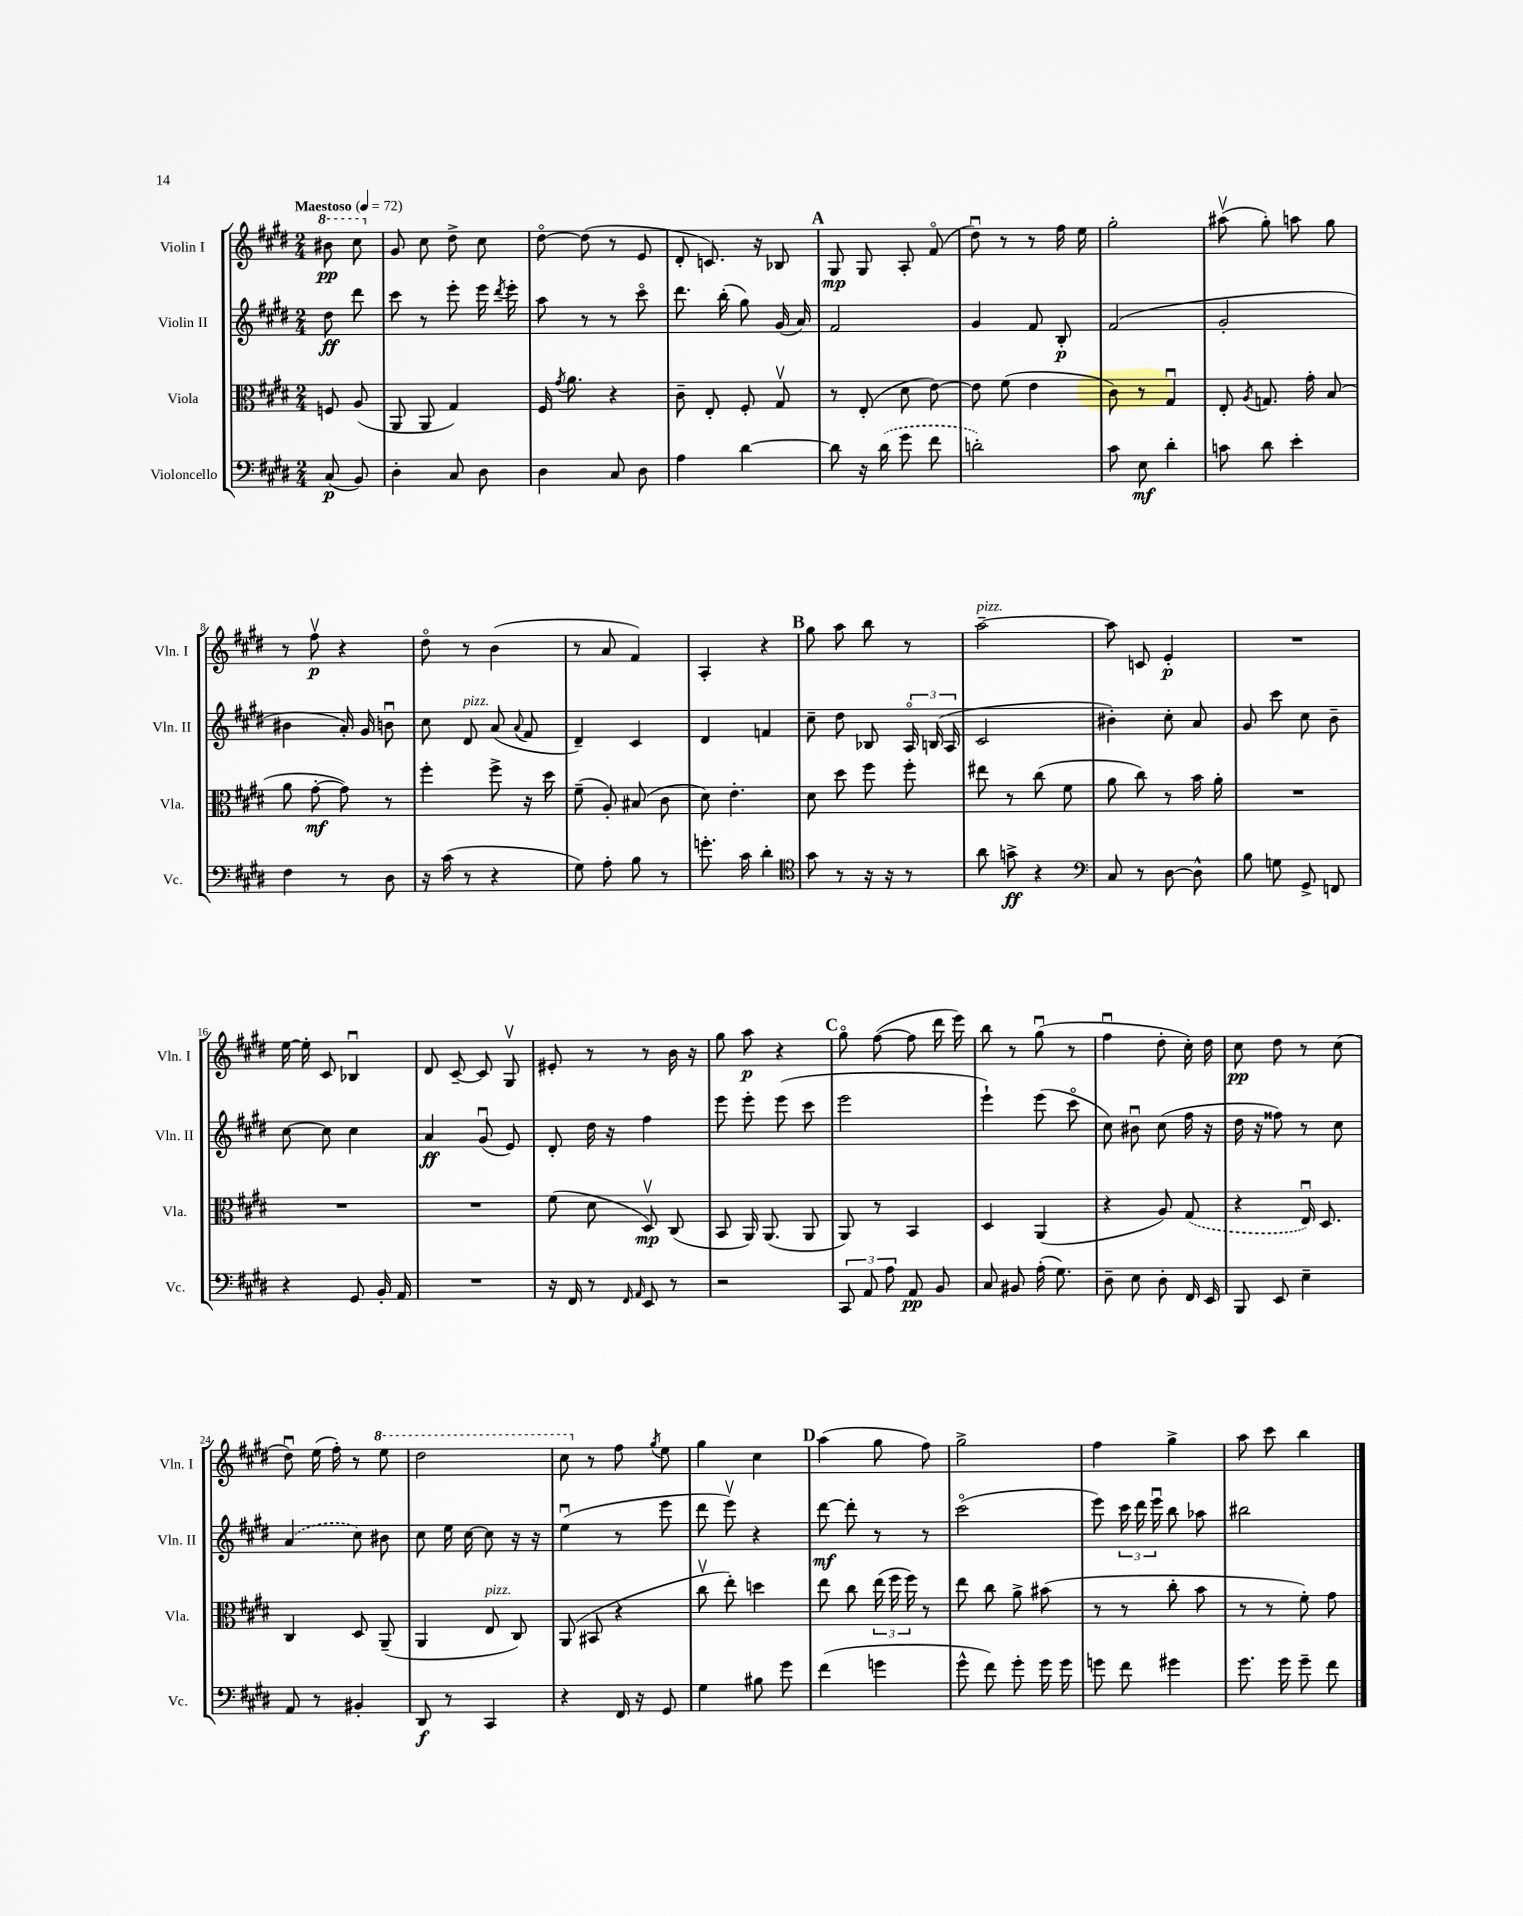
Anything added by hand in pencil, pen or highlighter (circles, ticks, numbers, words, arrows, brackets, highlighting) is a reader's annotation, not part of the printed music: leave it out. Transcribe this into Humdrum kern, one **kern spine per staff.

**kern	**kern	**kern	**kern
*staff4	*staff3	*staff2	*staff1
*clefF4	*clefC3	*clefG2	*clefG2
*k[f#c#g#d#]	*k[f#c#g#d#]	*k[f#c#g#d#]	*k[f#c#g#d#]
*M2/4	*M2/4	*M2/4	*M2/4
*MM72	*MM72	*MM72	*MM72
(8C#	8F	8dd#	8bb#
8BB)	(8A	8ddd#	8ccc#
=	=	=	=
4D#'	8AA	8ccc#	8g#
.	8AA	8r	8cc#
8C#	4G#)	8eee'	8dd#^
8D#	.	16eee	8cc#
.	.	8qddd#	.
.	.	16eee'	.
=	=	=	=
4D#	16F#	8aa	[8dd#o
.	8qg#	.	.
.	8.a	.	.
.	.	8r	(8dd#]
8C#	4r	8r	8r
8D#	.	8ccc#o	8e
=	=	=	=
4A	8c#~	8.ddd#	8d#'
.	8E'	.	8.c)
.	.	(16bb'	.
[4d#	8F#'	8gg#)	.
.	.	.	16r
.	8G#v	(16g#	8B-
.	.	16a)	.
=	=	=	=
8d#]	8r	2f#	8G#
16r	(8E'	.	8G#
(16d#	.	.	.
8g#	8d#	.	8A'
8f#	[8e)	.	(8f#o
=	=	=	=
2d')	8e]	4g#	8dd#u)
.	(8f#	.	8r
.	4e	8f#	8r
.	.	8B'	16ff#
.	.	.	16ee
=	=	=	=
8c#	8c#)	(2f#	2gg#'
8E	8r	.	.
4d#'	4G#u	.	.
=	=	=	=
8c	8E'	2g#'	(8aa#v
.	8qA	.	.
8d#	8.G	.	8gg#')
4e'	.	.	8aa
.	16g#'	.	.
.	(8B	.	8gg#
=	=	=	=
4F#	8a	4b#	8r
.	[8g#'	.	8ff#v
8r	8g#])	16a')	4r
.	.	16g#	.
8D#	8r	8bu	.
=	=	=	=
16r	4ff#'	8cc#	8dd#o
(16c#	.	.	.
8r	.	8d#	8r
4r	8ff#^	(8a	(4b
.	.	8qqa	.
.	16r	8f#	.
.	16dd#	.	.
=	=	=	=
8G#)	(8f#~	4d#~)	8r
8A'	8A')	.	8a
8B	(8B#	4c#	4f#)
8r	8c#	.	.
=	=	=	=
8.g'	8d#)	4d#	4A'
.	4.e'	.	.
16c#	.	.	.
4d#'	.	4f	4r
=	=	=	=
*clefC4	*	*	*
8g#	8d#	8cc#~	8gg#
8r	8dd#	8dd#	8aa
16r	8ff#	8B-	8bb
16r	.	.	.
8r	8ff#'	24Ao	8r
.	.	(24B	.
.	.	24A	.
=	=	=	=
8a	8ee#	2c#	[2aa~
8g^	8r	.	.
4r	(8cc#	.	.
.	8f#	.	.
=	=	=	=
*clefF4	*	*	*
8C#	8a	4b#')	8aa]
8r	8cc#)	.	8c
[8D#	8r	8cc#'	4e'
8D#^^]	16b	8a	.
.	16a'	.	.
=	=	=	=
8B	2r	8g#	2r
8G	.	8ccc#	.
8GG#^	.	8cc#	.
8FF	.	8b~	.
=	=	=	=
4r	2r	[8cc#	[16ee
.	.	.	16ee']
.	.	8cc#]	8c#
8GG#	.	4cc#	4B-u
16BB'	.	.	.
16AA	.	.	.
=	=	=	=
2r	2r	4a	8d#
.	.	.	[8c#~
.	.	(8g#u	8c#]
.	.	8e)	8G#v
=	=	=	=
16r	(8f#	8d#'	8e#'
16FF#	.	.	.
8r	8d#	16dd#	8r
.	.	16r	.
16qqFF#	.	.	.
16qqAA	.	.	.
8EE	8D#v)	4ff#	8r
8r	(8C#	.	16b
.	.	.	16r
=	=	=	=
2r	8BB	8eee	8gg#
.	16AA)	8eee'	8aa
.	(8.AA	.	.
.	.	(8eee	4r
.	8AA	8ccc#	.
=	=	=	=
12CC#	8AA)	2eee	8gg#o
12AA	.	.	.
.	8r	.	([8ff#
12A	.	.	.
8AA	4BB	.	8ff#]
8BB	.	.	16ddd#
.	.	.	16eee)
=	=	=	=
8C#	4D#	4eee`)	8bb
8BB#	.	.	8r
(16A'	(4AA	(8eee	(8gg#u
8.G#)	.	.	.
.	.	8ccc#o	8r
=	=	=	=
8D#~	4r	8cc#)	4ff#u
8E	.	8b#u	.
8D#'	8A)	(8cc#	8dd#'
16FF#	(8G#	16ff#	16cc#')
16EE	.	16r	16dd#
=	=	=	=
8BBB	4r	16dd#	8cc#
.	.	16r	.
8EE	.	8ff##)	8dd#
4E~	16Eu)	8r	8r
.	8.D#	.	.
.	.	8cc#	(8cc#
=	=	=	=
8AA	4C#	(4a	8dd#u)
8r	.	.	(16ee
.	.	.	16ff#')
4BB#'	8D#	8cc#)	8r
.	(8AA~	8b#	8eee
=	=	=	=
8DD#	4AA	8cc#	2ddd#
8r	.	16ee	.
.	.	[16cc#	.
4CC#	8E	8cc#]	.
.	8C#)	16r	.
.	.	16r	.
=	=	=	=
4r	(8AA	(4eeu	8ccc#
.	8BB#	.	8r
16FF#	4r	8r	8ff#
16r	.	.	.
.	.	.	8qgg#
8GG#	.	8eee	8ee
=	=	=	=
4G#	8cc#v	8ddd#	4gg#
.	8ee')	8eeev)	.
8B#	4dd	4r	4cc#
8g#	.	.	.
=	=	=	=
(4f#	8ee	[8ddd#	(4aa
.	8cc#	8ddd#']	.
4g	(24ee	8r	8gg#
.	24ff#	.	.
.	24ff#)	.	.
.	8r	8r	8ff#)
=	=	=	=
8g#^^	8ee	(2ccc#o	2gg#^
8f#)	8cc#	.	.
8g#'	8a^	.	.
16g#	(8b#	.	.
16g#	.	.	.
=	=	=	=
8g	8r	8eee)	4ff#
8f#	8r	24ccc#	.
.	.	24ddd#	.
.	.	24eeeu	.
4g#	8cc#'	8bb	4gg#^
.	8b	8aa-	.
=	=	=	=
8.g#	8r	2bb#	8aa
.	8r	.	8ccc#
16g#	.	.	.
8g#~	8f#')	.	4bb
8f#	8g#	.	.
==	==	==	==
*-	*-	*-	*-
